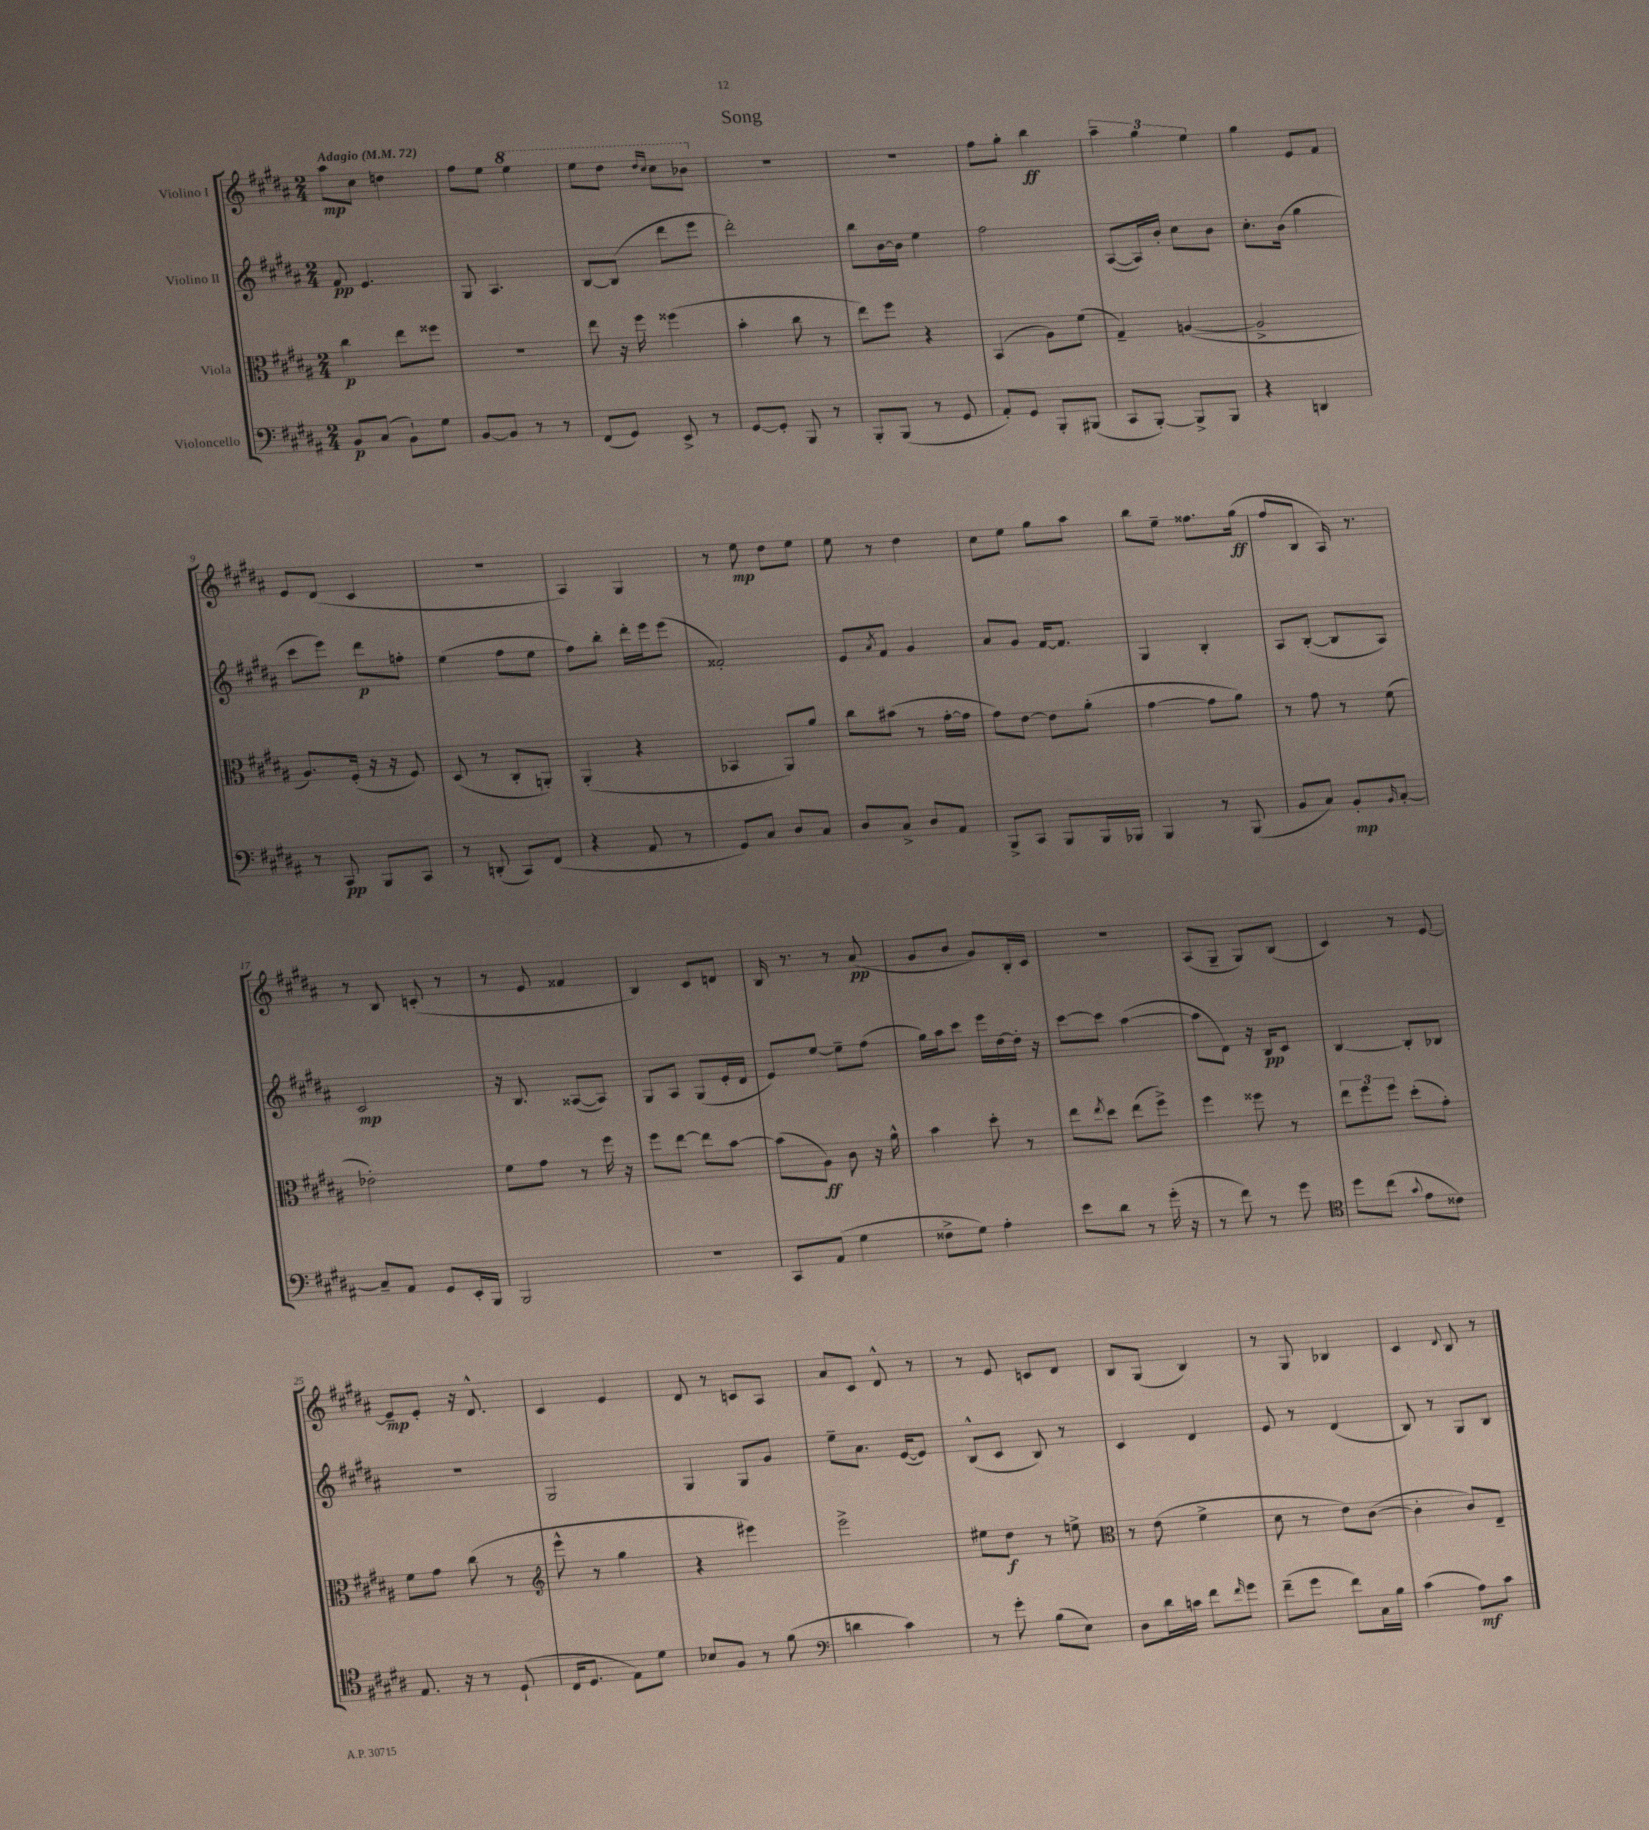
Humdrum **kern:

**kern	**kern	**kern	**kern
*staff4	*staff3	*staff2	*staff1
*clefF4	*clefC3	*clefG2	*clefG2
*k[f#c#g#d#a#]	*k[f#c#g#d#a#]	*k[f#c#g#d#a#]	*k[f#c#g#d#a#]
*M2/4	*M2/4	*M2/4	*M2/4
*MM72	*MM72	*MM72	*MM72
8BB/L	4cc#\	8f#/	8aa#\L
(8C#/J	.	4.e/	8cc#\J
8BB`\L)	8ee\L	.	4dd\
8G#\J	8ff##\J	.	.
=	=	=	=
[8BB/L	2r	8G#/	8ff#\L
8BB/]J	.	4.A#/	8ee\J
8r	.	.	4eee\
8r	.	.	.
=	=	=	=
(8FF#/L	8ee\	[8B/L	8eee\L
8GG#/J)	16r	(8B/]J	8ddd#\J
.	16ff#\	.	.
.	.	.	16qqddd#/LL
.	.	.	16qqccc#/JJ
8EE^/	(4ff##\	8ddd#\L	8ccc#\L
8r	.	8eee\J	8bb-\J
=	=	=	=
[8GG#/L	4b'\	2ddd#'\)	2r
8GG#'/]J	.	.	.
8BBB/	8cc#\	.	.
8r	8r	.	.
=	=	=	=
8BBB'/L	8ee\L)	8bb\L	2r
(8BBB/J	8ff#\J	[16b\L	.
.	.	16b\]JJ	.
8r	4r	4ee\	.
8GG#/	.	.	.
=	=	=	=
8AA#'/L)	(4BB/	2ff#\	8ff#\L
8GG#/J	.	.	8gg#'\J
8BBB'/L	8A#\L)	.	4bb\
(8BBB#/J	(8f#\J	.	.
=	=	=	=
8CC#/L	4G#~/)	([8A#/L	6aa#~\
[8BBB'/J)	.	16A#/]L)	.
.	.	.	6gg#\
.	.	16b'/JJ	.
8BBB^/]L	([4A/	8cc#\L	.
.	.	.	6ee\
8BBB/J	.	8b\J	.
=	=	=	=
4r	2A^/]	8.cc#'\L	4gg#\
.	.	(16b\Jk	.
4DD/	.	4gg#\	8e/L
.	.	.	8f#/J
=	=	=	=
8r	8.A#/L)	8ccc#\L	8e/L
8CC#/	.	8eee\J)	(8d#/J
.	(16F#'/Jk	.	.
8BBB/L	16r	8ddd#\L	4c#/
.	16r	.	.
8CC#/J	8F#/)	8ff'\J	.
=	=	=	=
8r	(8D#/	(4ee\	2r
(8DD'/	8r	.	.
8CC#/L)	8C#'/L	8ff#\L	.
(8FF#/J	8AA'/J)	8ee\J	.
=	=	=	=
4r	(4AA#'/	8ff#\L)	4A#/)
.	.	8bb'\J	.
8AA#/	4r	16ddd#'\LL	4G#/
.	.	16eee\J	.
8r	.	(8eee\J	.
=	=	=	=
8GG#/L)	4BB-/	2f##'/)	8r
8C#/J	.	.	8ee\
8D#/L	8AA#/L)	.	8dd#\L
8C#/J	8a#/J	.	8ee\J
=	=	=	=
8D#/L	8cc#\L	8e/L	8ee\
.	.	8qa#/	.
8C#^/J	(8b#\J	8f#/J	8r
8D#/L	8r	4g#/	4dd#\
8AA#/J	[16g#'\LL	.	.
.	16g#\]JJ	.	.
=	=	=	=
8BBB^/L	8g#\L)	8a#/L	8cc#\L
8CC#/J	[8e\J	8g#/J	8ee\J
8BBB/L	8e\]L	[16f#/LK	8gg#\L
.	.	8.f#/]J	.
16BBB/L	(8a#'\J	.	8aa#\J
16BBB-/JJ	.	.	.
=	=	=	=
4BBB/	[4g#\	4G#/	8bb\L
.	.	.	8ee~\J
8r	8g#\]L	4B'/	8.ff##\L
(8BBB/	8a#\J)	.	.
.	.	.	(16gg#\Jk
=	=	=	=
8BB/L	8r	8A#/L	8ff#/L
8C#/J)	8g#\	([8B'/J	8B/J
8BB'/L	8r	8B/]L	16A#/)
.	.	.	8.r
16qqBB/	.	.	.
[8C#'/J	(8f#\	8A#/J)	.
=	=	=	=
8C#~/]L	2e-'\)	2c#/	8r
8AA#/J	.	.	8B/
8GG#/L	.	.	(8c'/
16EE'/L	.	.	8r
16BBB/JJ	.	.	.
=	=	=	=
2BBB/	8f#\L	16r	8r
.	.	8.B/	.
.	8g#\J	.	8e/
.	8r	([8A##/L	4f##/
.	16ff#\	8A##/]J)	.
.	16r	.	.
=	=	=	=
2r	8ff#\L	8G#/L	4B/)
.	[8ee\J	8A#/J	.
.	8ee\]L	(8G#/L	8c#/L
.	[8b\J	16e'/L	8d/J
.	.	16d#/JJ	.
=	=	=	=
8CC#/L	(8b\]L	8e/L)	16B/
.	.	.	8.r
(8AA#/J	8A#\J)	[8ee/J	.
4G#\	8c#\	8ee~\]L	8r
.	16r	(8ff#\J	(8a#/
.	16a#^^\	.	.
=	=	=	=
8F##^\L	4b\	16gg#\LL)	8g#/L
.	.	16aa#\J	.
8G#\J)	.	8ccc#\J	8b/J
4A#'\	8dd#'\	16eee\LL	8g#/L)
.	.	[16dd#\	.
.	8r	16dd#'\]JJ	16B'/L
.	.	16r	16c#/JJ
=	=	=	=
8e\L	8ee\L	[8ccc#\L	2r
.	8qee/	.	.
8d#\J	8dd#\J	8ccc#\]J	.
8r	(8ee\L	([4aa#\	.
(16g#'\	8ff#^\J)	.	.
16r	.	.	.
=	=	=	=
8r	4ff#\	8aa#\]L	(8A#/L
8f#\)	.	8d#\J)	8G#~/J
8r	8ff##\	16r	8G#/L)
.	.	16B/LK	.
8g#\	8r	8c#/J	(8B/J
=	=	=	=
*clefC4	*	*	*
8dd#\L	12ee\L	[4B/	4c#/)
.	12ff#\	.	.
(8cc#\J	.	.	.
.	12ff#\J	.	.
8qqg#/	.	.	.
8e\L	(8dd#'\L	8B'/]L	8r
8c##\J)	8g#'\J)	8B-/J	[8e/
=	=	=	=
8.E/	8f#\L	2r	8e~/]L
.	8g#\J	.	8e'/J
16r	.	.	.
8r	(8cc#\	.	16r
.	.	.	8.d#^^/
(8D#`/	8r	.	.
=	=	=	=
*	*clefG2	*	*
16C#/LK	8eee^^\	2G#/	4c#/
8.D#/J	.	.	.
.	8r	.	.
8E\L)	4gg#\	.	4e/
8d#\J	.	.	.
=	=	=	=
8B-/L	4r	4G#/	8d#/
8F#/J	.	.	8r
8r	4eee#\)	8G#/L	8c/L
(8f#\	.	8g#/J	8A#/J
=	=	=	=
*clefF4	*	*	*
4d\	2eee^\	8ee~\L	8a#/L
.	.	8.a#\J	8c#/J
4c#\)	.	.	8d#^^/
.	.	([16e/LK	.
.	.	8e/]J)	8r
=	=	=	=
8r	8ee#\L	(8B^^/L	8r
8g#'\	8dd#\J	8c#/J	8e/
(8B\L	8r	8B/)	8c/L
8E\J)	8ee^\	8r	8d#/J
=	=	=	=
*	*clefC3	*	*
8D#\L	8r	4c#/	8B/L
16d#\L	(8e\	.	(8G#/J
16c\JJ	.	.	.
8f#\L	4f#^\	4d#/	4B/)
16qqf#/	.	.	.
8g#\J	.	.	.
=	=	=	=
(8f#~\L	8d#\	8e/	8r
8g#\J	8r	8r	8G#/
8f#\L)	8e\L)	(4d#/	4B-/
16C#\L	([8c#\J	.	.
16B\JJ	.	.	.
=	=	=	=
(4c#\	4c#'\]	8B/)	4c#/
.	.	8r	.
.	.	.	8qqd#/
8A#\L)	8c#/L)	8G#/L	8B/
8c#\J	8E~/J	8B/J	8r
==	==	==	==
*-	*-	*-	*-
